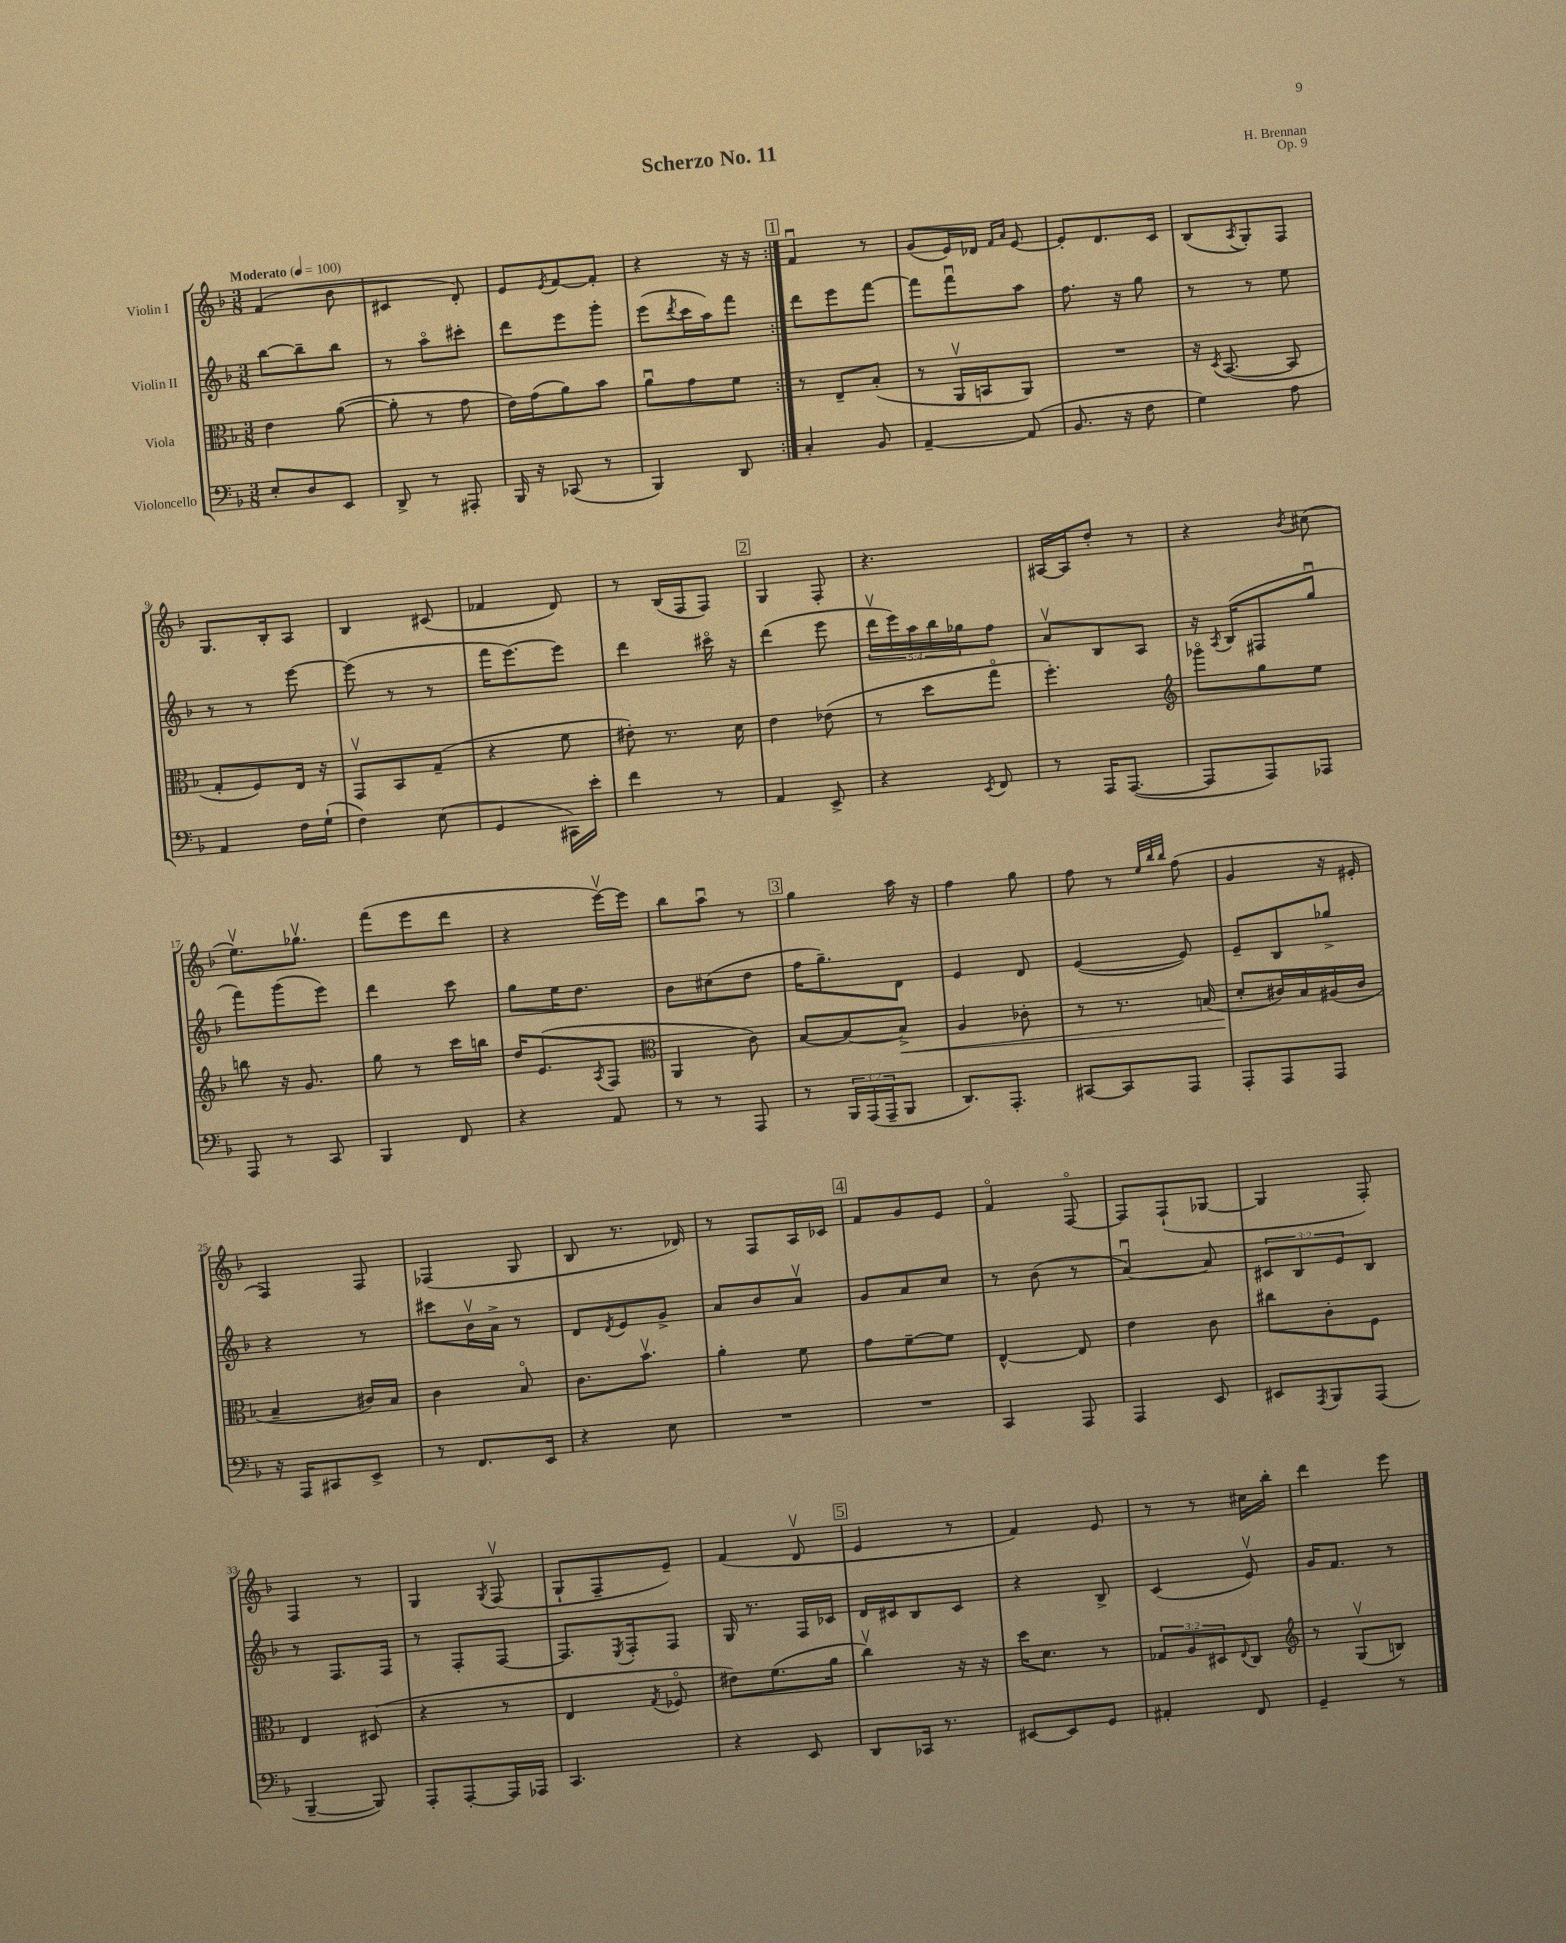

**kern	**kern	**kern	**kern
*staff4	*staff3	*staff2	*staff1
*clefF4	*clefC3	*clefG2	*clefG2
*k[b-]	*k[b-]	*k[b-]	*k[b-]
*M3/8	*M3/8	*M3/8	*M3/8
*MM100	*MM100	*MM100	*MM100
8E'	4e	[8bb-	(4f
8D	.	8bb-~]	.
8EE	([8a	8bb-	8b-
=	=	=	=
8DD^	8a']	8r	4c#
8r	8r	8aao	.
8AAA#'	8g	8ccc#'	8d')
=	=	=	=
16BBB-	16e)	8ddd	8e
16r	(16g	.	.
.	.	.	8qe
(8CC-	8a)	8eee	[8f
8r	8b-	8ggg'	8f']
=	=	=	=
4BBB-)	8au	(8eee	4r
.	.	8qddd	.
.	8g	16ccc	.
.	.	16aa)	.
8DD	8f	8fff	16r
.	.	.	16r
=:|!	=:|!	=:|!	=:|!
4C'	8r	8ddd	4fu
.	8E~	8eee	.
8BB-	(8B-'	[8fff	8r
=	=	=	=
[4AA~	8r	8fff]	(8g
.	16AAv	8fffu	16e)
.	16BB	.	16d-
.	.	.	16qqf
.	.	.	16qqa
(8AA]	8AA)	8aa	[8e
=	=	=	=
8.BB-	4.r	8.ff	8e']
.	.	.	8.d
16r	.	16r	.
8F	.	8gg	.
.	.	.	16c
=	=	=	=
4G)	16r	8r	(8B-
.	8qD	.	.
.	([8.BB-	.	.
.	.	.	8qA
.	.	8r	8G')
8A	8BB-]	8ee	8F
=	=	=	=
4AA	8G'	8r	8.G
.	8F)	8r	.
.	.	.	16B-'
16F	16E	[8eee	8A
(16G`	16r	.	.
=	=	=	=
4F)	8GGv	(8eee]	4B-
.	8BB-	8r	.
(8E	(8G~	8r	(8c#
=	=	=	=
4GG	4r	16fff	4f-
.	.	[8.eee)	.
16CC#)	8f	8eee]	8d)
16e'	.	.	.
=	=	=	=
4f	8e#')	4ddd	8r
.	8.r	.	(16B-
.	.	.	16F
8r	.	16ccc#o	8F)
.	16d	16r	.
=	=	=	=
4AA	4e	(4ddd	4G
8EE^	(8e-	8eee	8F'
=	=	=	=
4r	8r	20dddv	4.r
.	.	20eee)	.
.	.	20aa	.
.	8dd	.	.
.	.	20bb-	.
.	.	20gg-	.
8qEE	.	.	.
8FF	8ggo	8ff	.
=	=	=	=
8r	4.ff')	8av	[16A#
.	.	.	16A#]
16AAA	.	8B-	8dd'
([8.AAA	.	.	.
.	.	8A	8r
=	=	=	=
*	*clefG2	*	*
8AAA]	8ggg-o	16r	4r
.	.	8qA	.
.	.	(16B-	.
8AAA)	8gg	8F#	.
.	.	.	8qb-
8AAA-	8ee	8ggu	(8cc#
=	=	=	=
8AAA	8bb	8fff)	8.eev)
8r	16r	(8ggg	.
.	8.g	.	8.gg-v
8CC	.	8eee)	.
=	=	=	=
4BBB-	8gg	4ddd	(8fff
.	8r	.	8eee
8FF	16ccc	8ccc	8ddd
.	16bb	.	.
=	=	=	=
4r	16dd	8gg	4r
.	(8.e	.	.
.	.	16ee	.
.	.	8.dd	.
.	8qA	.	.
8AA	8F	.	[16eeev)
.	.	.	16eee]
=	=	=	=
*	*clefC3	*	*
8r	4AA	8b-	8bb-
8r	.	(8cc#	8aau
8AAA	8c)	8dd	8r
=	=	=	=
8r	[8B-	16ff	4gg
.	.	8.gg~)	.
24BBB-	8B-_	.	.
(24AAA	.	.	.
24AAA~	.	.	.
8BBB-	8B-^]	8d	16aa
.	.	.	16r
=	=	=	=
8.DD)	4A	4e	4ff
8.AAA'	.	.	.
.	8c-'	8d	8gg
=	=	=	=
[8CC#	8r	([4e	8ff
8CC#]	8.r	.	8r
.	.	.	32qqee
.	.	.	32qqbb-
.	.	.	32qqbb-
8AAA	.	8e])	(8ff
.	(16B	.	.
=	=	=	=
8AAA'	8d'	8e~	4g
8AAA	16c#)	8B-	.
.	16B-	.	.
8AAA	(16A#	8gg-^	16r
.	16c#	.	16e#'
=	=	=	=
16r	4B-~	4r	4F)
16AAA	.	.	.
8CC#	.	.	.
8EE^	16c#)	8r	8F
.	16B-	.	.
=	=	=	=
8r	4c	8ccc#	(4F-
8.FF	.	16b-v	.
.	.	16a^	.
.	8B-o	8r	8G
16EE	.	.	.
=	=	=	=
4r	8.c	8d	8B-
.	.	8qd	.
.	.	8e	8.r
.	8.b-v	.	.
8E	.	8g^	.
.	.	.	16d-)
=	=	=	=
4.r	4a'	8a	8r
.	.	8b-	8F
.	8f	8av	16A
.	.	.	16c-
=	=	=	=
4.r	8g	8g	8f
.	[8f~	8a	8g
.	8f]	8cc	8e
=	=	=	=
4CC	[4E^^	8r	4fo
.	.	(8b-	.
8AAA	8E]	8r	[8Fo
=	=	=	=
4AAA	4e	[4au)	8F]
.	.	.	(8F`
8EE	8c	8a]	[8G-
=	=	=	=
8EE#	8cc#	12c#	4G-]
.	.	12B-	.
8qAAA	.	.	.
8BBB-	8c'	.	.
.	.	12e	.
(8AAA	8F	8B-	8F')
=	=	=	=
[4BBB-~	4E	8r	4F
.	.	8.F	.
8BBB-])	(8D#	.	8r
.	.	16F	.
=	=	=	=
8AAA'	4r	8r	4G
[8AAA'	.	8F'	.
.	.	.	8qG
16AAA]	8r	[8F	(8Fv
16AAA-	.	.	.
=	=	=	=
4.CC	4E	8.F]	8G`
.	.	.	8F~
.	.	8qE	.
.	.	16F'	.
.	8qG	.	.
.	8F-o	8F	8e~)
=	=	=	=
4r	8e#)	16G	(4f
.	.	8.r	.
.	(8.f	.	.
8EE	.	16F	8dv
.	16a	16c-	.
=	=	=	=
8DD	4ccv)	16d	4e
.	.	16c#	.
16CC-	.	8B-	.
8.r	.	.	.
.	16r	8c#	8r
.	16r	.	.
=	=	=	=
[8EE#	16dd	4r	4f)
.	8.d	.	.
8EE#]	.	.	.
8GG	8r	8B-^	8e
=	=	=	=
4AA#'	12G-	(4c	8r
.	12A	.	.
.	.	.	8r
.	12D#	.	.
.	8qqE	.	.
8FF	8C	8ev)	16cc#
.	.	.	16bb-'
=	=	=	=
*	*clefG2	*	*
4GG~	8r	16g	4ddd
.	.	8.f	.
.	(8Gv	.	.
8r	8B)	8r	8eee
==	==	==	==
*-	*-	*-	*-
